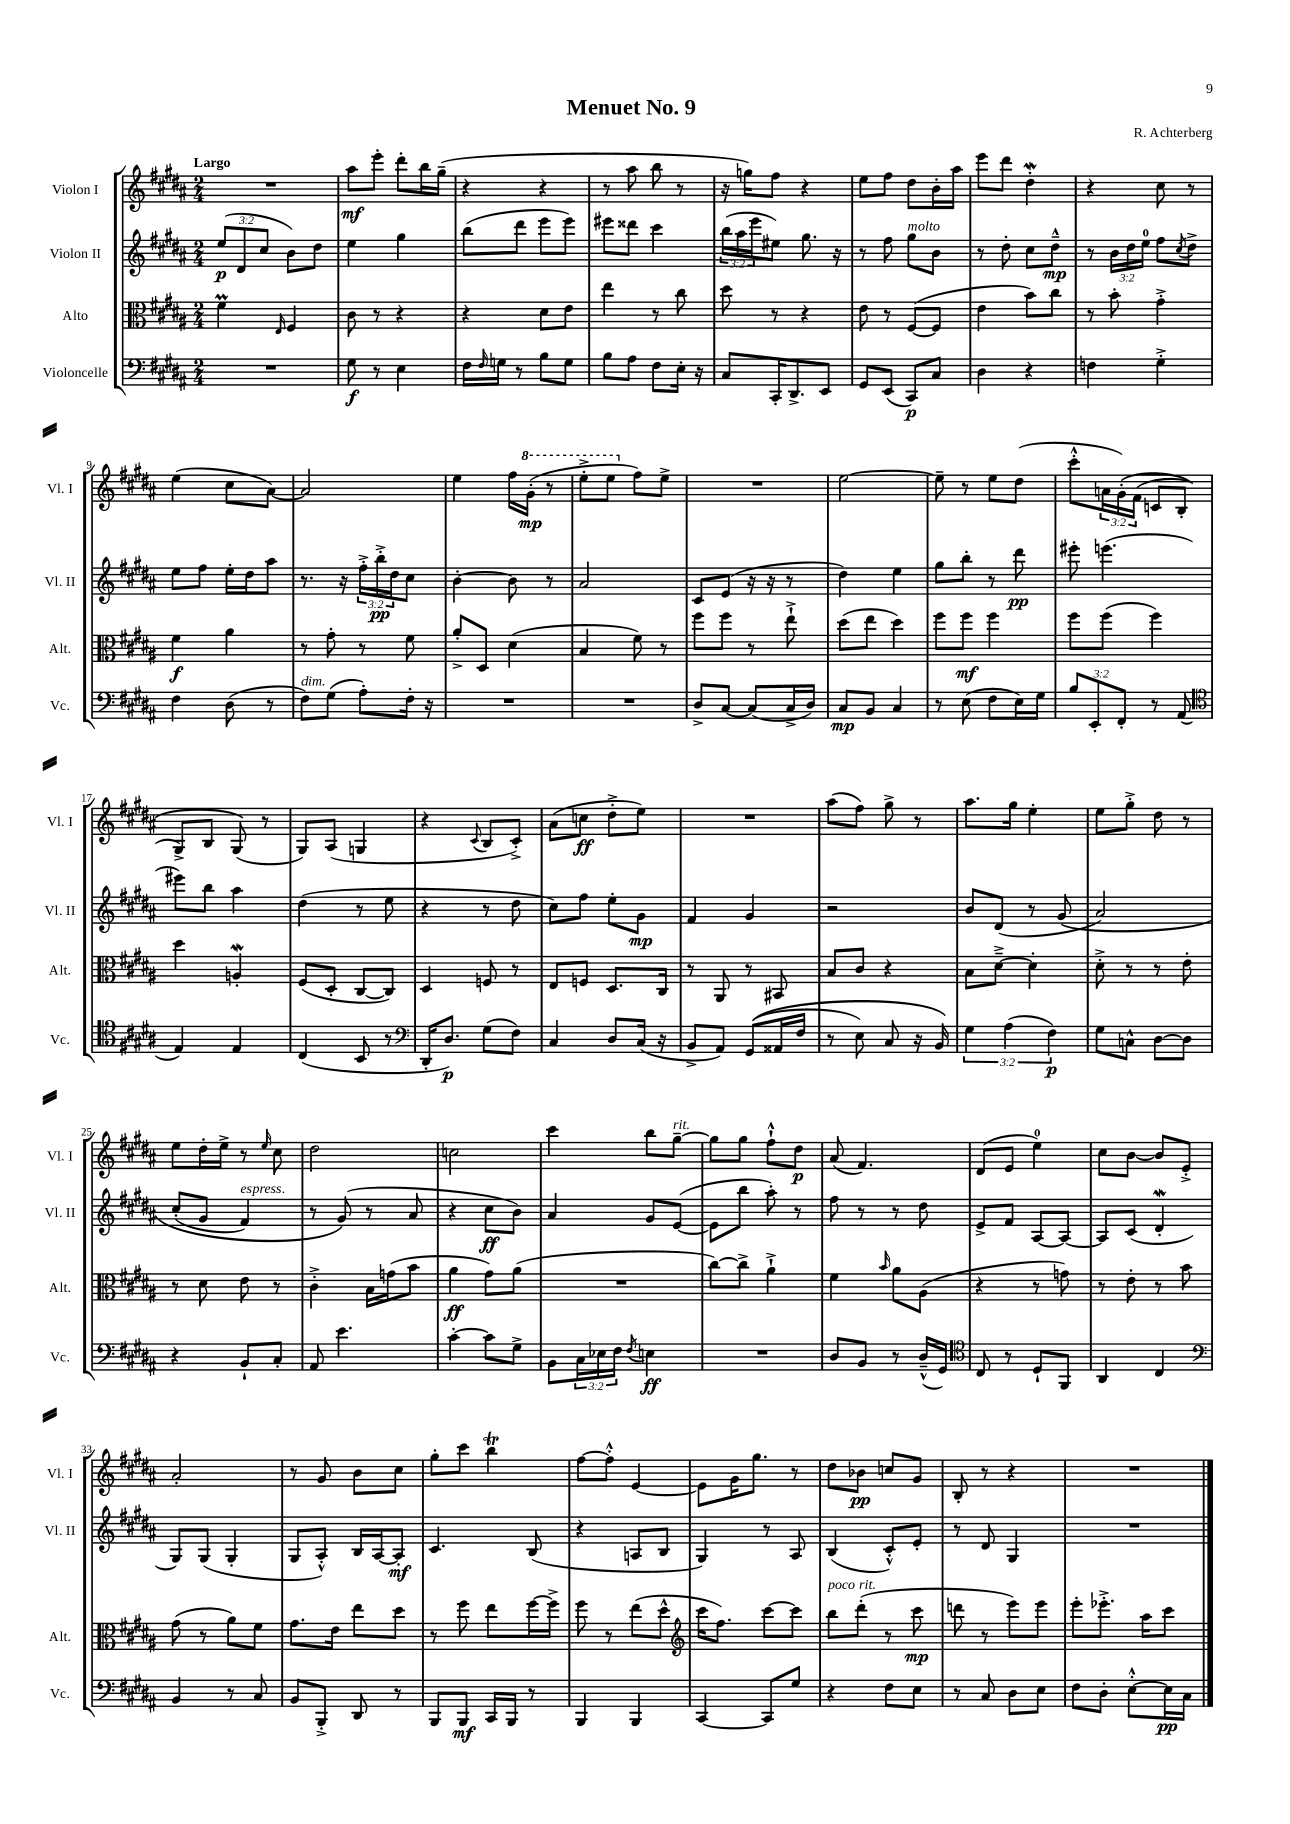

**kern	**kern	**kern	**kern
*staff4	*staff3	*staff2	*staff1
*clefF4	*clefC3	*clefG2	*clefG2
*k[f#c#g#d#a#]	*k[f#c#g#d#a#]	*k[f#c#g#d#a#]	*k[f#c#g#d#a#]
*M2/4	*M2/4	*M2/4	*M2/4
2r	4f#\	(12ee/L	2r
.	.	12d#/	.
.	.	12cc#/J	.
.	16qqE/	.	.
.	4F#/	8b\L)	.
.	.	8dd#\J	.
=	=	=	=
8G#\	8c#\	4ee\	8aa#\L
8r	8r	.	8eee'\J
4E\	4r	4gg#\	8ddd#'\L
.	.	.	16bb\L
.	.	.	(16gg#~\JJ
=	=	=	=
16F#\LL	4r	(8bb\L	4r
16qqF#/	.	.	.
16G\JJ	.	.	.
8r	.	8ddd#\J	.
8B\L	8d#\L	8eee\L	4r
8G\J	8e\J	8eee\J)	.
=	=	=	=
8B\L	4ee\	8eee#\L	8r
8A#\J	.	8ddd##\J	8aa#\
8F#\L	8r	4ccc#\	8bb\
16E'\Jk	8cc#\	.	8r
16r	.	.	.
=	=	=	=
8C#/L	8dd#\	(24bb\LL	16r
.	.	24aa#\	.
.	.	.	16gg\LK)
.	.	24eee\J	.
16CC#'/K	8r	8ee#\J)	8ff#\J
8.DD#^/	.	.	.
.	4r	8.gg#\	4r
8EE/J	.	.	.
.	.	16r	.
=	=	=	=
8GG#/L	8e\	8r	8ee\L
(8EE/J	8r	8ff#\	8ff#\J
8CC#/L)	([8F#/L	8gg#\L	8dd#\L
8C#/J	8F#/]J	8b\J	16b'\L
.	.	.	16aa#\JJ
=	=	=	=
4D#\	4e\	8r	8eee\L
.	.	8dd#'\	8ddd#\J
4r	8b\L)	8cc#\L	4dd#'\
.	8cc#\J	8dd#~^^\J	.
=	=	=	=
4F\	8r	8r	4r
.	8b'\	24b\LL	.
.	.	24dd#\	.
.	.	24ee\JJ	.
4G#'^\	4g#'^\	8ff#\L	8cc#\
.	.	8qcc#/	.
.	.	8dd#^\J	8r
=	=	=	=
4F#\	4f#\	8ee\L	(4ee\
.	.	8ff#\J	.
(8D#\	4a#\	16ee'\LL	8cc#\L
.	.	16dd#\J	.
8r	.	8aa#\J	[8a#\J)
=	=	=	=
8F#\L)	8r	8.r	2a#/]
(8G#\J	8g#'\	.	.
.	.	16r	.
8A#'\L)	8r	24ff#'^\LL	.
.	.	24bb'^\	.
.	.	24dd#\J	.
16F#'\Jk	8f#\	8cc#\J	.
16r	.	.	.
=	=	=	=
2r	8a#'^/L	[4b'\	4ee\
.	8D#/J	.	.
.	(4d#\	8b\]	16ff#\LL
.	.	.	(16gg#'\JJ
.	.	8r	8r
=	=	=	=
2r	4B/	2a#/	8eee'^\L
.	.	.	8eee\J
.	8f#\)	.	8ff#\L)
.	8r	.	8ee^\J
=	=	=	=
8D#^/L	8ff#\L	8c#/L	2r
[8C#/J	8ff#\J	(8e/J	.
(8C#/]L	8r	16r	.
.	.	16r	.
16C#^/L	8ee`^\	8r	.
16D#/JJ)	.	.	.
=	=	=	=
8C#/L	(8dd#\L	4dd#\)	[2ee\
8BB/J	8ee\J	.	.
4C#/	4dd#\)	4ee\	.
=	=	=	=
8r	8ff#\L	8gg#\L	8ee~\]
(8E\	8ff#\J	8bb'\J	8r
8F#\L	4ff#\	8r	8ee\L
16E\L)	.	8ddd#\	(8dd#\J
16G#\JJ	.	.	.
=	=	=	=
12B/L	8ff#\L	8eee#'\	8ccc#'^^\L
12EE'/	.	.	.
.	(8ff#\J	(4.eee\	24a\L
12FF#'/J	.	.	&(24g#'\)
.	.	.	(24f#\JJ
8r	4ff#\)	.	8c/L
(8AA#/	.	.	8B'/J
=	=	=	=
*clefC4	*	*	*
4E/)	4dd#\	8eee#\L)	8G#^/L)
.	.	8bb\J	8B/J
4E/	4A'/	4aa#\	(8G#/&)
.	.	.	8r
=	=	=	=
(4C#/	(8F#/L	(4dd#\	8G#/L)
.	8D#'/J	.	(8A#/J
8BB/	[8C#/L	8r	4G/
8r	8C#/]J)	8ee\	.
=	=	=	=
*clefF4	*	*	*
16DD#'/LK	4D#/	4r	4r
8.D#/J)	.	.	.
.	.	.	8qqc#/
(8G#\L	8F/	8r	8B/L
8F#\J)	8r	8dd#\	8c#'^/J)
=	=	=	=
4C#/	8E/L	8cc#\L)	(8a#\L
.	8F/J	8ff#\J	8cc\J
8D#/L	8.D#/L	8ee'\L	8dd#'^\L
(16C#/Jk	.	8g#\J	8ee\J)
16r	16C#/Jk	.	.
=	=	=	=
8BB^/L	8r	4f#/	2r
8AA#/J)	8AA#/	.	.
&((8GG#/L	8r	4g#/	.
16AA##/L	8BB#/	.	.
16F#/JJ	.	.	.
=	=	=	=
8r	8B/L	2r	(8aa#\L
8E\)	8c#/J	.	8ff#\J)
8C#/	4r	.	8gg#^\
16r	.	.	8r
16BB/&)	.	.	.
=	=	=	=
6G#\	8B\L	8b/L	8.aa#\L
.	[8d#~^\J	(8d#/J	.
(6A#\	.	.	.
.	.	.	16gg#\Jk
.	4d#'\]	8r	4ee'\
6F#\)	.	.	.
.	.	&(8g#/	.
=	=	=	=
8G#\L	8d#'^\	2a#/)	8ee\L
8C^^\J	8r	.	8gg#'^\J
[8D#\L	8r	.	8dd#\
8D#\]J	8e'\	.	8r
=	=	=	=
4r	8r	(8cc#'/L	8ee\L
.	8d#\	8g#/J	16dd#'\L
.	.	.	16ee^\JJ
8BB`/L	8e\	4f#/)	8r
.	.	.	16qqee/
8C#'/J	8r	.	8cc#\
=	=	=	=
8AA#/	4c#'^\	8r	2dd#\
4.e\	.	(8g#/&)	.
.	16B\LL	8r	.
.	(16g\J	.	.
.	8b\J	8a#/	.
=	=	=	=
[4c#'\	4a#\	4r	2cc\
8c#\]L	8g#\L)	8cc#\L	.
8G#^\J	(8a#\J	8b\J)	.
=	=	=	=
8BB\L	2r	4a#/	4ccc#\
24C#\L	.	.	.
24E-\	.	.	.
24F#\JJ	.	.	.
8qF#/	.	.	.
4E\	.	8g#/L	8bb\L
.	.	([8e/J	[8gg#~\J
=	=	=	=
2r	[8cc#\L)	8e\]L	8gg#\]L
.	8cc#^\]J	8bb\J	8gg#\J
.	4a#`^\	8aa#'\)	8ff#`^^\L
.	.	8r	8dd#\J
=	=	=	=
8D#/L	4f#\	8ff#\	(8a#/
8BB/J	.	8r	4.f#/)
.	16qqb/	.	.
8r	8a#\L	8r	.
(16D#~^^/LL	(8A#\J	8dd#\	.
16GG#/JJ)	.	.	.
=	=	=	=
*clefC4	*	*	*
8C#/	4r	8e^/L	(8d#/L
8r	.	8f#/J	8e/J
8D#`/L	8r	[8A#/L	4ee\)
8FF#/J	8g\)	8A#/_J	.
=	=	=	=
4AA#/	8r	8A#/]L	8cc#\L
.	8e'\	(8c#/J	[8b\J
4C#/	8r	4d#'/	8b/]L
.	8b\	.	8e'^/J
=	=	=	=
*clefF4	*	*	*
4BB/	(8g#\	8G#/L)	2a#'/
.	8r	(8G#/J	.
8r	8a#\L)	4G#'/	.
8C#/	8f#\J	.	.
=	=	=	=
8BB/L	8.g#\L	8G#/L	8r
8BBB'^/J	.	8A#'^^/J)	8g#/
.	16e\Jk	.	.
8DD#/	8ee\L	16B/LL	8b\L
.	.	[16A#/J	.
8r	8dd#\J	8A#'/]J	8cc#\J
=	=	=	=
8BBB/L	8r	4.c#/	8gg#'\L
8BBB/J	8ff#\	.	8ccc#\J
16CC#/LL	8ee\L	.	4bb\
16BBB/JJ	.	.	.
8r	[16ff#\L	(8B/	.
.	16ff#^\]JJ	.	.
=	=	=	=
4BBB/	8ff#\	4r	[8ff#\L
.	8r	.	8ff#'^^\]J
4BBB/	(8ee\L	8A/L	[4e/
.	8dd#^^\J	8B/J	.
=	=	=	=
*	*clefG2	*	*
[4CC#/	16ccc#\LK	4G#/)	8e\]L
.	8.ff#\J)	.	.
.	.	.	16g#\K
.	.	.	8.gg#\J
8CC#/]L	[8ccc#\L	8r	.
8G#/J	8ccc#\]J	8A#/	8r
=	=	=	=
4r	8bb\L	(4B/	8dd#\L
.	(8ddd#'\J	.	8b-\J
8F#\L	8r	8c#'^^/L)	8cc/L
8E\J	8ccc#\	8e'/J	8g#/J
=	=	=	=
8r	8ddd\	8r	8B'/
8C#/	8r	8d#/	8r
8D#\L	8eee\L)	4G#/	4r
8E\J	8eee\J	.	.
=	=	=	=
8F#\L	8eee'\L	2r	2r
8D#'\J	8.eee-'^\J	.	.
[8E'^^\L	.	.	.
.	16aa#\LK	.	.
16E\]L	8ccc#\J	.	.
16C#\JJ	.	.	.
==	==	==	==
*-	*-	*-	*-
